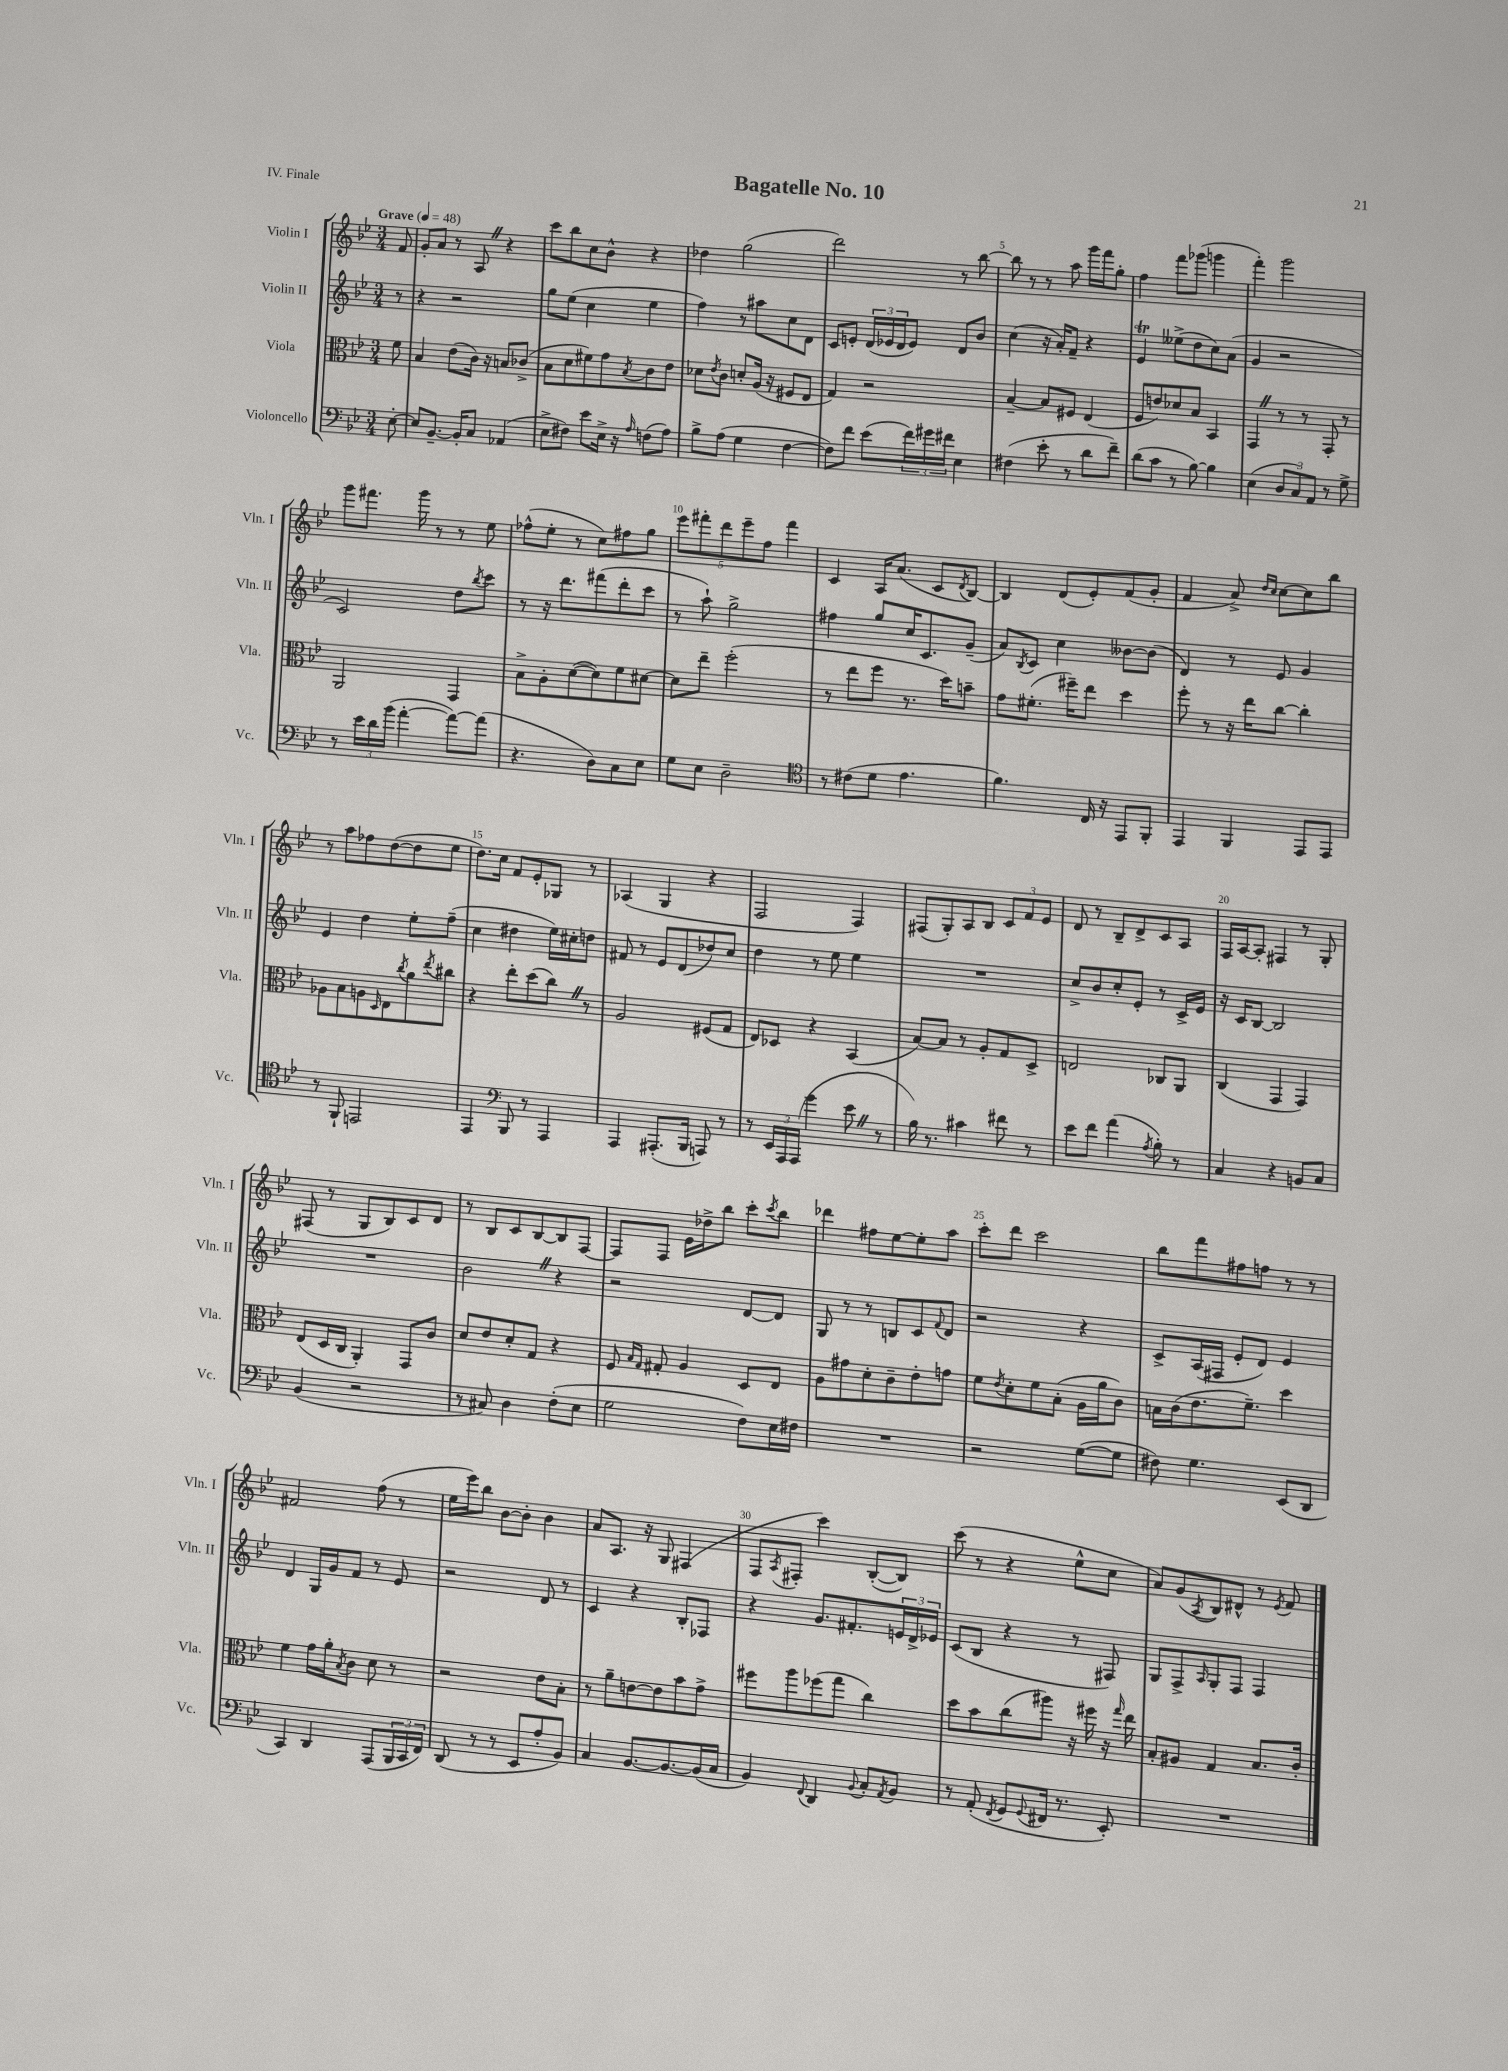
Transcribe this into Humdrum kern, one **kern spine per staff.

**kern	**kern	**kern	**kern
*staff4	*staff3	*staff2	*staff1
*clefF4	*clefC3	*clefG2	*clefG2
*k[b-e-]	*k[b-e-]	*k[b-e-]	*k[b-e-]
*M3/4	*M3/4	*M3/4	*M3/4
*MM48	*MM48	*MM48	*MM48
[8E-'\	8f\	8r	8f/
=	=	=	=
8E-/]L	4B-/	4r	8g'/L
[8.BB-~/J	.	.	8a/J
.	(8e-\L	2r	8r
16BB-'/]LK	.	.	.
8C/J	16c\Jk)	.	8A/
.	16r	.	.
(4AA-/	8B/L	.	4r
.	(8c-^/J	.	.
=	=	=	=
8E-^\L	8B-\L	8gg\L	8ccc\L
8F#\J)	8d\	(8ee-\J	8bb-\
8e-\L	8f#\)	4cc\	8cc\
16E-^\Jk	8g\	.	8b-^^\J
16r	.	.	.
16qqA/	8qB-/	.	.
(8F\L	8c\	4ee-\	4r
8A\J)	8e-\J	.	.
=	=	=	=
8B-^\L	8d-\L	4ff\)	4dd-\
.	8qe-/	.	.
(8A\J	8c\J	.	.
4G\	8d'/L	8r	(2gg\
.	(16A/Jk	8aa#\L	.
.	16r	.	.
[4F\	8F#/L	8cc\	.
.	8E-/J	8d\J	.
=	=	=	=
8F\]L)	4G/)	8c/L	2ddd\)
8f\J	.	8e'/J	.
(8e-\L	2r	(24d/LL	.
.	.	24e-/	.
.	.	24d/J	.
24f\L)	.	8e-/J)	.
24g#\	.	.	.
24f#\JJ	.	.	.
4E-\	.	8d/L	8r
.	.	8b-/J	[8bb-\
=	=	=	=
(4F#\	[4B-~/	(4cc\	8bb-\]
.	.	.	8r
8e-'\	8B-/]L	16r	8r
.	.	16a'/LK)	.
8r	8F#/J	8f~/J	8aa\
8d\L	(4E-/	4r	16ggg\LL
.	.	.	16fff\J
8f~\J)	.	.	8gg'\J
=	=	=	=
(8d\L	8F/L	4e-/	4ff\
8c\J	8e/)	.	.
8r	8d-/	(8ee--^\L	8fff\L
[8B-\)	8B-/J	8dd\	(8ggg-\J
4B-\]	4BB-/	8cc\)	4ggg\
.	.	(8a\J	.
=	=	=	=
(4E-\	4GG/	4g/	4fff'\)
12D/L	8r	2r	2ggg\
12C/)	.	.	.
.	8r	.	.
12AA/J	.	.	.
8r	8GG'/	.	.
8G^\	8r	.	.
=	=	=	=
8r	2AA/	2c/)	8ggg\L
24e-\LL	.	.	8.fff#\J
24d\	.	.	.
(24b-\JJ	.	.	.
[4a'\	.	.	.
.	.	.	16ggg\
.	.	.	8r
8a\_L)	4GG/	8dd\L	8r
.	.	8qbb-/	.
(8a\]J	.	8ccc\J	8ee-\
=	=	=	=
4.r	8B-^\L	8r	(8ff-^^\L
.	8A'\	16r	8ee-'\J
.	.	8.ddd\L	.
.	([8d\	.	8r
8D\L)	8d\])	(8fff#\	8cc\L)
8C\	8f\	8ddd'\	8ff#\
8E-\J	[8d#\J	8ccc\J	8gg\J
=	=	=	=
8G\L	8d#\]L	8r	10eee-\L
.	.	.	10fff#'\
8E-\J	8ee-~\J	8aa`\)	.
.	.	.	10ddd\
2D~\	(2ff'\	2gg^\	.
.	.	.	10eee-~\
.	.	.	10ff\J
.	.	.	4fff#\
=	=	=	=
*clefC4	*	*	*
8r	8r	4ff#\	4c/
(8c#\L	8ee-\L	.	.
8d\J	8ff\J	8gg/L	16A/LK
.	.	.	(8.a/J
4.e-\	8.r	16cc/K	.
.	.	8.c/	.
.	.	.	8c/L
.	16dd\LK)	.	.
.	.	.	8qd/
.	8b~\J	(8g~/J	[8B-/J)
=	=	=	=
4.f\)	8g\L	8a/L)	4B-/]
.	.	8qB-/	.
.	(8.f#'\J	8c/J	.
.	.	4cc\	(8d/L
.	16ff#~\LK)	.	.
16C/	8ee-\J	.	8e-'/)
16r	.	.	.
8EE-/L	4dd\	[8b--\L	(8f/
8FF'/J	.	(8b--\]J	8g'/J
=	=	=	=
4EE-/	8ff'\	4d/)	4f/
.	8r	.	.
4FF/	16r	8r	8a^/)
.	16ee-\LK	.	.
.	.	.	16qqdd/LL
.	.	.	16qqcc/JJ
.	[8cc\J	8e-/	[8cc\L
8EE-/L	4cc'\]	4g/	8cc\]
8EE-/J	.	.	8bb-\J
=	=	=	=
8r	8A-\L	4e-/	8r
8FF`/	8B-\	.	8aa\L
2EE/	8A\	4dd\	8ff-\
.	16qqD/	.	.
.	8E-\	.	([8dd\
.	8qcc/	.	.
.	8a\	8ee-'\L	8dd\]
.	8qee-/	.	.
.	8cc#\J	(8ff~\J	8ee-\J
=	=	=	=
4EE-/	4r	4cc\	8.dd\L)
.	.	.	16cc\Jk
*clefF4	*	*	*
8BBB-/	8ee-'\L	4dd#\	8f/L
8r	(8dd\	.	8e-'/
4AAA/	8cc\J)	16ee-\LL)	8G-/J
.	.	16cc#'\J	.
.	8r	8dd\J	8r
=	=	=	=
4AAA/	2A/	8f#/	(4A-/
.	.	8r	.
(8.AAA#'/L	.	8e-/L	4G/
.	.	(8d/	.
16BBB-/Jk	.	.	.
8AAA/)	(8F#/L	8dd-/)	4r
8r	8G/J	8cc/J	.
=	=	=	=
8r	8E-/L)	4dd\	2F/
24EE-/LL	8D-/J	.	.
24AAA/	.	.	.
(24AAA/JJ	.	.	.
4g\	4r	8r	.
.	.	8ee-\	.
8e-\	(4BB-/	4ee-\	4F/)
8r	.	.	.
=	=	=	=
16B-\)	[8B-/L)	2.r	(8F#/L
8.r	.	.	.
.	8B-/]J	.	8G'/)
4c#\	8r	.	8A/
.	8A'/L	.	8B-/J
8f#\	8G/	.	12c/L
.	.	.	12f/
8r	8D^/J	.	.
.	.	.	12e-/J
=	=	=	=
8e-\L	2E/	8cc^/L	8d/
8f\J	.	8b-/	8r
(4a\	.	8cc'/	8B-~/L
.	.	8e-'/J	8d^/
8qA/	.	.	.
8B-'\)	8C-/L	8r	8c/
8r	8AA/J	16c^/LL	8A/J
.	.	16e-/JJ	.
=	=	=	=
4C/	(4C/	16r	16F/LL
.	.	16c/LK	[16A/J
.	.	[8B-/J	8A'/]J
4r	4GG/	2B-/]	4F#/
8BB/L	4GG/)	.	8r
8C/J	.	.	8G'/
=	=	=	=
(4BB-/	(8E-/L	2.r	(8F#/
.	16D/L	.	8r
.	16C/JJ	.	.
2r	4AA'/)	.	8G/L
.	.	.	8B-/)
.	8GG/L	.	8c/
.	8c/J	.	8d/J
=	=	=	=
8r	8d/L	2b-\	8r
8C#/)	8e-/	.	8B-/L
4D\	8d'/	.	8c/
.	8G/J	.	[8B-/
(8F'\L	4r	4r	8B-/]
8E-\J	.	.	[8F/J
=	=	=	=
2G\	8F/	2r	8F/]L
.	16qqB-/LL	.	.
.	16qqG/JJ	.	.
.	8G#'/	.	8F/J
.	4A/	.	16e-\LL
.	.	.	16dd-^\J
.	.	.	8bb-\J
8F\L)	8D/L	[8d/L	8ccc'\L
.	.	.	8qccc/
16E-\L	8E-/J	8d/]J	8bb-\J
16F#\JJ	.	.	.
=	=	=	=
2.r	8A\L	8G/	4ddd-\
.	8g#\	8r	.
.	8d'\	8r	8ff#\L
.	8c~\	8B/L	[8ee-\
.	8e-'\	8c/	8ee-'\]
.	.	8qqf/	.
.	8g\J	8d/J	8aa\J
=	=	=	=
2r	8f\L	2r	8ccc'\L
.	8qe-/	.	.
.	8d'\	.	8ddd\J
.	8f\	.	2ccc\
.	(8B-'\J	.	.
([8G\L	16A\LL	4r	.
.	16a\J	.	.
8G\]J	8c\J)	.	.
=	=	=	=
8F#\)	16B\LL	8c^/L	8bb-\L
.	(16c\J	.	.
4.G\	8.e-\	(16A/L	8fff\
.	.	16F#/JJ	.
.	.	8e-'/L	8ff#\
.	8.f~\J)	.	.
.	.	8d/J)	8ff\J
(8EE-/L	4dd\	4e-/	8r
8DD/J	.	.	8r
=	=	=	=
4CC/)	4f\	4d/	2f#/
4DD/	16g\LL	16G/LL	.
.	16a'\J	16g/J	.
.	8qB-/	.	.
.	8c\J	8f/J	.
(8AAA/L	8d\	8r	(8ff\
24BBB-/L	8r	8e-/	8r
24CC/	.	.	.
24FF/JJ)	.	.	.
=	=	=	=
(8DD/	2r	2r	16ee-\LL
.	.	.	16eee-\J)
8r	.	.	8bb-\J
8r	.	.	[8b-\L
8EE-/L	.	.	8b-'\]J
8A'/	8e-\L	8d/	4b-\
8BB-/J)	8B-'\J	8r	.
=	=	=	=
4C/	8r	4c/	8a/L
.	8a~\L	.	8.A/J
[8.BB-/L	[8e\	4r	.
.	.	.	16r
.	8e\]	.	8G/
8.BB-/_	.	.	.
.	8b-\	8B-'/L	(4F#/
(16BB-/]L	8g^\J	8F-/J	.
16C/JJ	.	.	.
=	=	=	=
4BB-/)	8ff#\L	4r	8F/L
.	.	.	8qA/
.	8aa\	.	8F#'/J
8qqFF/	.	.	.
4DD/	(8ff-\	8.g/L	4ccc\)
.	8gg\J	.	.
.	.	8.f#'/	.
8qqBB-/	.	.	.
8C'/L	4cc\)	.	([8B-'/L
8qAA/	.	.	.
8BB-/J	.	24e/L	8B-/]J)
.	.	24d^/	.
.	.	24e-/JJ	.
=	=	=	=
8r	8dd\L	(8c/L	(8ccc\
(8AA'/	8b-\	8B-/J	8r
8qFF/	.	.	.
8GG/L	(8cc\	4r	4r
8qqGG/	.	.	.
16FF#/Jk	8aa#\J)	.	.
8.r	.	.	.
.	16r	8r	8ee-^^\L
.	16ff#\	.	.
8EE-'/)	16r	8F#/)	8cc\J
.	16qqgg/	.	.
.	16ee-\	.	.
=	=	=	=
2.r	8B-'/L	8G/L	8a/L)
.	8A#/J	8F^/	(8g/
.	.	16qqA/	8qA/
.	4G/	8G'/	8B-/)
.	.	8F/J	8d#^^/J
.	8.B-/L	4F/	8r
.	.	.	8qe-/
.	.	.	8f/
.	16c'/Jk	.	.
==	==	==	==
*-	*-	*-	*-
